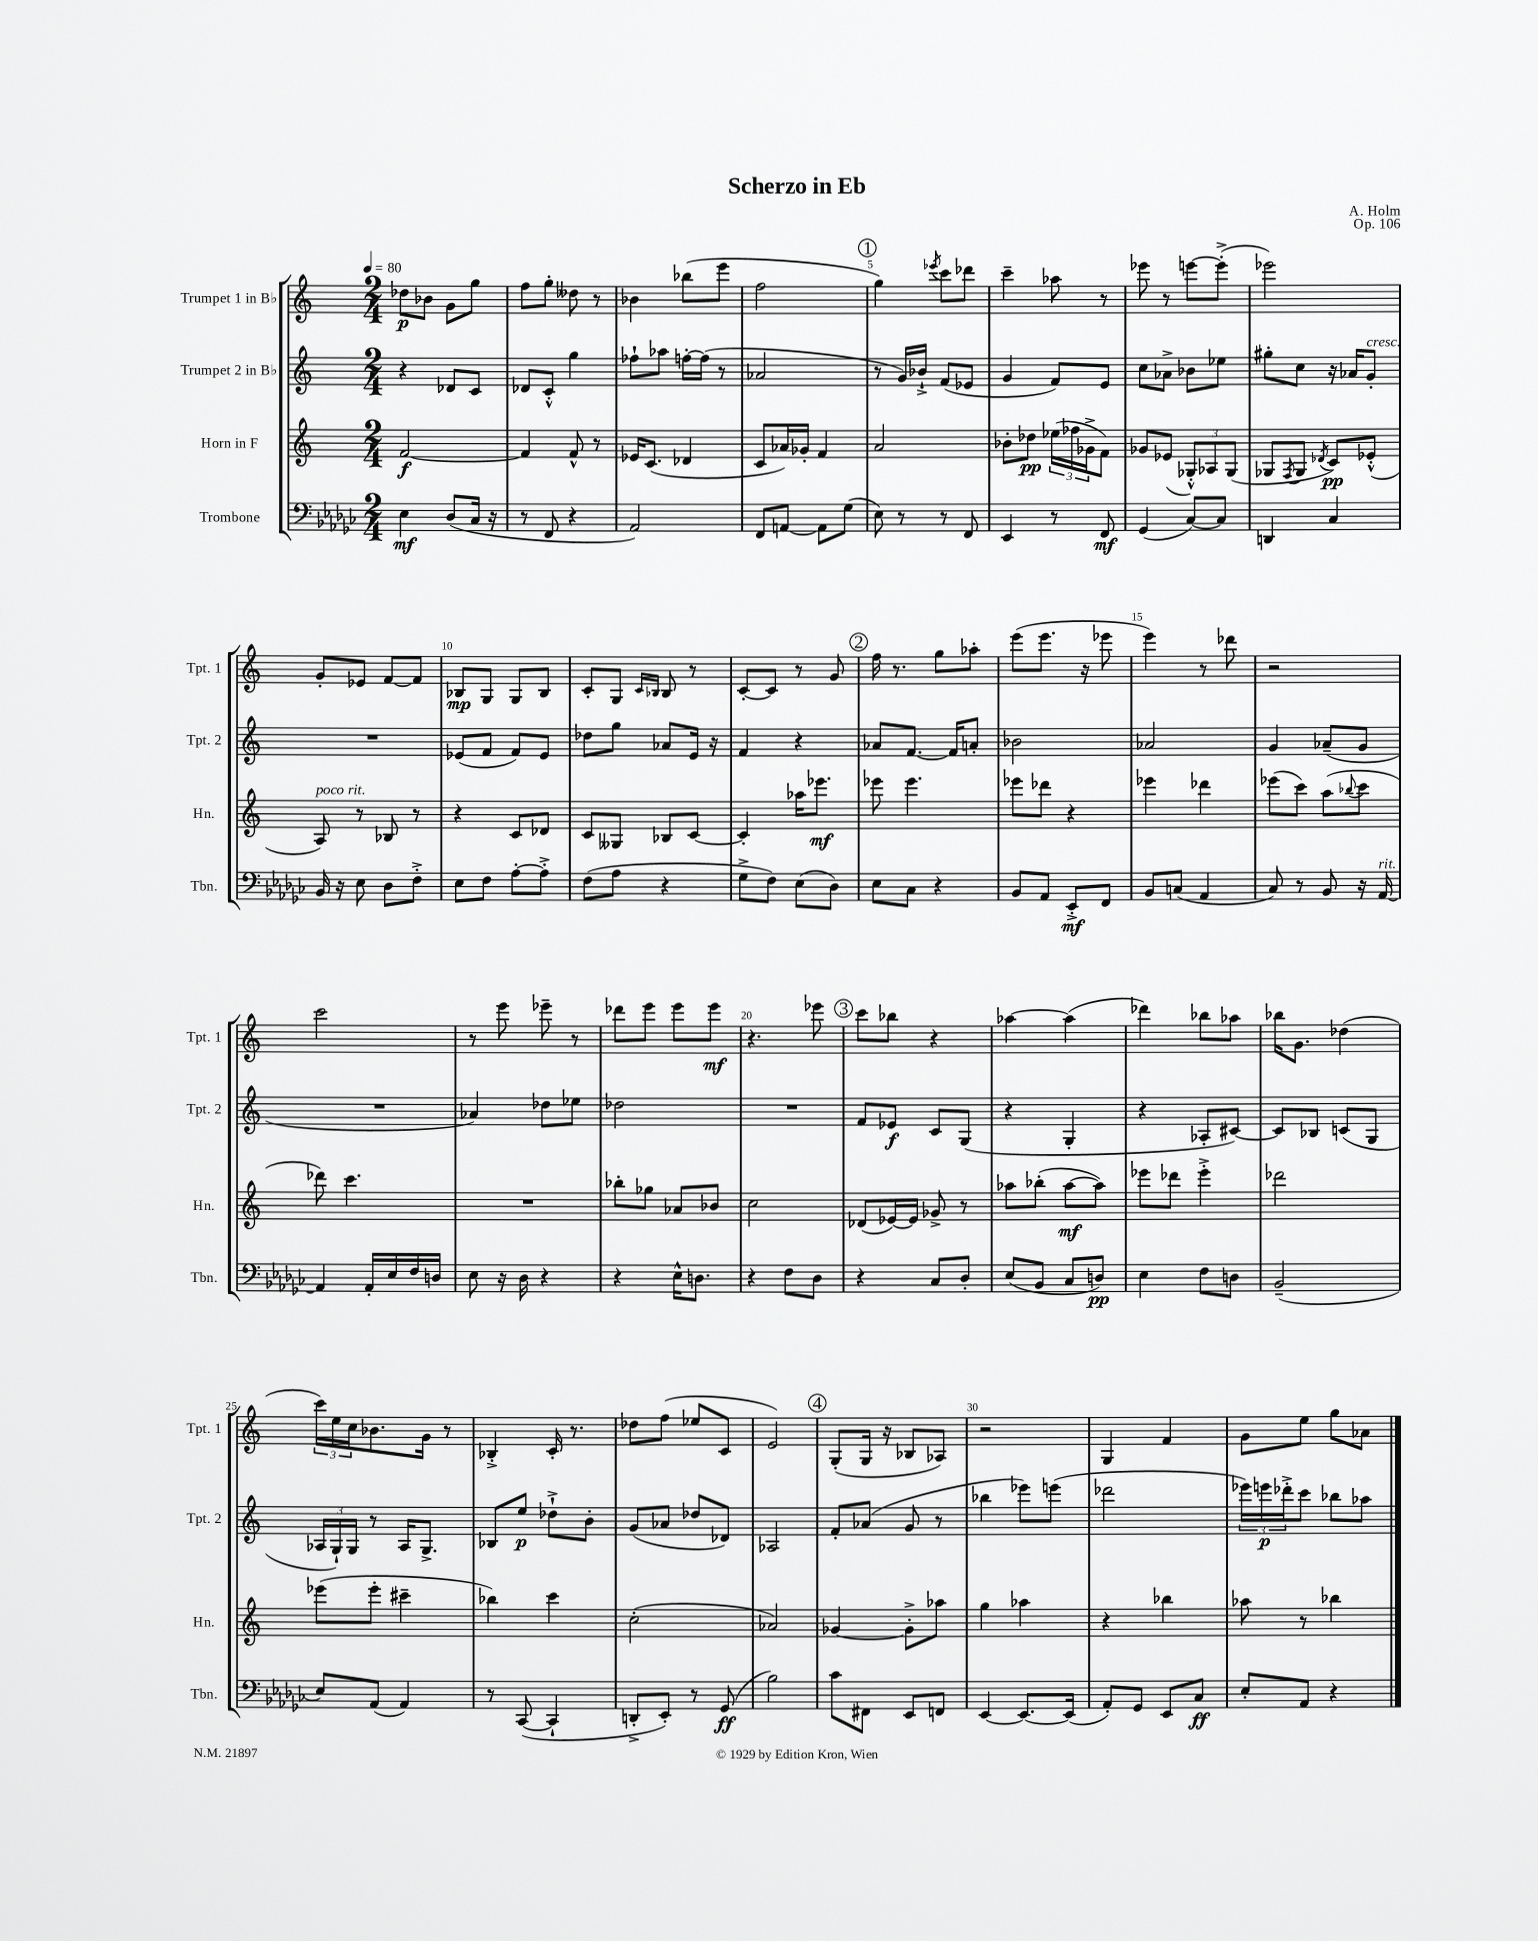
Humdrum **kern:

**kern	**dynam	**kern	**dynam	**kern	**dynam	**kern	**dynam
*part4	*part4	*part3	*part3	*part2	*part2	*part1	*part1
*staff4	*staff4	*staff3	*staff3	*staff2	*staff2	*staff1	*staff1
*I"Trombone	*	*I"Horn in F	*	*I"Trumpet 2 in B♭	*	*I"Trumpet 1 in B♭	*
*I'Tbn.	*	*I'Hn.	*	*I'Tpt. 2	*	*I'Tpt. 1	*
*clefF4	*	*clefG2	*	*clefG2	*	*clefG2	*
*k[b-e-a-d-g-c-]	*	*k[]	*	*k[]	*	*k[]	*
*M2/4	*	*M2/4	*	*M2/4	*	*M2/4	*
*MM80	*	*MM80	*	*MM80	*	*MM80	*
=1	=1	=1	=1	=1	=1	=1	=1
4E-\	mf	[2f/	f	4r	.	8dd-X\L	p
.	.	.	.	.	.	8b-X\J	.
(8D-/L	.	.	.	8d-X/L	.	8g\L	.
16C-/Jk	.	.	.	8c/J	.	8gg\J	.
16r	.	.	.	.	.	.	.
=2	=2	=2	=2	=2	=2	=2	=2
8r	.	4f/]	.	8d-X/L	.	8ff\L	.
8FF/	.	.	.	8c'^^/J	.	8gg'\J	.
4r	.	8f^^/	.	4gg\	.	8dd--X\	.
.	.	8r	.	.	.	8r	.
=3	=3	=3	=3	=3	=3	=3	=3
2AA-/)	.	16e-X/KL	.	8ff-X`\L	.	4b-X\	.
.	.	(8.c/J	.	.	.	.	.
.	.	.	.	8aa-X\J	.	.	.
.	.	4d-X/	.	[16ffn'\LL	.	(8bb-X\L	.
.	.	.	.	(16ff\JJ]	.	.	.
.	.	.	.	8r	.	8eee\J	.
=4	=4	=4	=4	=4	=4	=4	=4
8FF/L	.	8c/L	.	2a-X/	.	2ff\	.
[8AAn/J	.	16a-X/L)	.	.	.	.	.
.	.	16g-X'/JJ	.	.	.	.	.
8AA\L]	.	4f/	.	.	.	.	.
(8G-\J	.	.	.	.	.	.	.
!!LO:REH:place=s1:t=1
=5	=5	=5	=5	=5	=5	=5	=5
8E-\)	.	2a/	.	8r	.	4gg\)	.
8r	.	.	.	16g/LL)	.	.	.
.	.	.	.	16b-X`^/JJ	.	.	.
.	.	.	.	.	.	8qeee-X/	.
8r	.	.	.	(8f/L	.	8ccc\L	.
8FF/	.	.	.	8e-X/J	.	8ddd-X\J	.
=6	=6	=6	=6	=6	=6	=6	=6
4EE-/	.	8b-X'\L	.	4g/	.	4ccc~\	.
.	.	8dd-X\J	pp	.	.	.	.
8r	.	(24ee-X\LL	.	8f/L)	.	8aa-X\	.
.	.	24ff-X\	.	.	.	.	.
.	.	24g-X^\J	.	.	.	.	.
8FF/	mf	8f\J)	.	8e/J	.	8r	.
=7	=7	=7	=7	=7	=7	=7	=7
(4GG-/	.	8g-X/L	.	8cc\L	.	8eee-X\	.
.	.	(8e-X/J	.	8a-X^\J	.	8r	.
[8C-/L)	.	12G-X'^^/L)	.	8b-X\L	.	[8eeen\L	.
.	.	12A-X/	.	.	.	.	.
8C-/J]	.	.	.	8ee-X\J	.	(8eee'^\J]	.
.	.	(12G-/J	.	.	.	.	.
=8	=8	=8	=8	=8	=8	=8	=8
4DDn/	.	8G-X/L	.	8gg#X'\L	.	2eee-X\)	.
.	.	8qF/	.	.	.	.	.
.	.	8G-/J	.	8cc\J	.	.	.
.	.	8qd-X/	.	.	.	.	.
4C-/	.	8c/L)	pp	16r	.	.	.
.	.	.	.	16a-X/KL	.	.	.
!	!	!	!	!LO:TX:a:i:t=cresc.	!	!	!
.	.	(8e-X'^^/J	.	8g'/J	.	.	.
!!LO:LB:g=z
=9	=9	=9	=9	=9	=9	=9	=9
!	!	!LO:TX:a:i:t=poco rit.	!	!	!	!	!
16BB-/	.	8A/)	.	2r	.	8g'/L	.
16r	.	.	.	.	.	.	.
8E-\	.	8r	.	.	.	8e-X/J	.
8D-\L	.	8B-X/	.	.	.	[8f/L	.
8F'^\J	.	8r	.	.	.	8f/J]	.
=10	=10	=10	=10	=10	=10	=10	=10
8E-\L	.	4r	.	(8e-X/L	.	8B-X/L	mp
8F\J	.	.	.	8f/J	.	8G/J	.
[8A-'\L	.	8c/L	.	8f/L)	.	8G/L	.
8A-'^\J]	.	8d-X/J	.	8e-/J	.	8B-/J	.
=11	=11	=11	=11	=11	=11	=11	=11
(8F\L	.	8c/L	.	8dd-X\L	.	8c'/L	.
8A-\J	.	8G--X/J	.	8gg\J	.	8G/J	.
.	.	.	.	.	.	16qqc/LL	.
.	.	.	.	.	.	16qqB-X/JJ	.
4r	.	8B-X/L	.	8a-X/L	.	8B-/	.
.	.	[8c/J	.	16e/Jk	.	8r	.
.	.	.	.	16r	.	.	.
=12	=12	=12	=12	=12	=12	=12	=12
8G-^\L	.	4c'/]	.	4f/	.	[8c'/L	.
8F\J)	.	.	.	.	.	8c/J]	.
(8E-\L	.	16aa-X\KL	.	4r	.	8r	.
.	.	8.eee-X\J	mf	.	.	.	.
8D-\J)	.	.	.	.	.	8g/	.
!!LO:REH:place=s1:t=2
=13	=13	=13	=13	=13	=13	=13	=13
8E-\L	.	8eee-X\	.	8a-X/L	.	16ff\	.
.	.	.	.	.	.	8.r	.
8C-\J	.	4.eee-\	.	[8.f/J	.	.	.
4r	.	.	.	.	.	8gg\L	.
.	.	.	.	16f/KL]	.	.	.
.	.	.	.	8an'/J	.	8aa-X'\J	.
=14	=14	=14	=14	=14	=14	=14	=14
8BB-/L	.	8eee-X\L	.	2b-X\	.	(8eee\L	.
8AA-/J	.	8ddd-X\J	.	.	.	8.eee\J	.
8EE-'^/L	mf	4r	.	.	.	.	.
.	.	.	.	.	.	16r	.
8FF/J	.	.	.	.	.	8eee-X\	.
=15	=15	=15	=15	=15	=15	=15	=15
8BB-/L	.	4eee-X\	.	2a-X/	.	4eee\)	.
(8Cn/J	.	.	.	.	.	.	.
4AA-/	.	4ddd-X\	.	.	.	8r	.
.	.	.	.	.	.	8ddd-X\	.
=16	=16	=16	=16	=16	=16	=16	=16
8C-/)	.	(8eee-X\L	.	4g/	.	2r	.
8r	.	8ccc\J)	.	.	.	.	.
8BB-/	.	(8aa\L	.	(8a-X~/L	.	.	.
.	.	8qqbb-X/	.	.	.	.	.
16r	.	8ccc\J	.	8g/J	.	.	.
!LO:TX:a:i:t=rit.	!	!	!	!	!	!	!
[16AA-/	.	.	.	.	.	.	.
!!LO:LB:g=z
=17	=17	=17	=17	=17	=17	=17	=17
4AA-/]	.	8ddd-X\)	.	2r	.	2ccc\	.
.	.	4.ccc\	.	.	.	.	.
16AA-'/LL	.	.	.	.	.	.	.
16E-/	.	.	.	.	.	.	.
16F/	.	.	.	.	.	.	.
16Dn/JJ	.	.	.	.	.	.	.
=18	=18	=18	=18	=18	=18	=18	=18
8E-\	.	2r	.	4a-X/)	.	8r	.
16r	.	.	.	.	.	8eee\	.
16D-\	.	.	.	.	.	.	.
4r	.	.	.	8dd-X\L	.	8eee-X~\	.
.	.	.	.	8ee-X\J	.	8r	.
=19	=19	=19	=19	=19	=19	=19	=19
4r	.	8bb-X'\L	.	2dd-X\	.	8ddd-X\L	.
.	.	8gg-X\J	.	.	.	8eee\J	.
16E-^^\KL	.	8a-X/L	.	.	.	8eee\L	.
8.Dn\J	.	.	.	.	.	.	.
.	.	8b-X/J	.	.	.	8eee\J	mf
=20	=20	=20	=20	=20	=20	=20	=20
4r	.	2cc\	.	2r	.	4.r	.
8F\L	.	.	.	.	.	.	.
8D-\J	.	.	.	.	.	8eee-X\	.
!!LO:REH:place=s1:t=3
=21	=21	=21	=21	=21	=21	=21	=21
4r	.	(8d-X/L	.	8f/L	.	8ccc\L	.
.	.	[16e-X/L)	.	8e-X/J	f	8bb-X\J	.
.	.	16e-/JJ]	.	.	.	.	.
8C-/L	.	8g-X^/	.	8c/L	.	4r	.
8D-'/J	.	8r	.	(8G/J	.	.	.
=22	=22	=22	=22	=22	=22	=22	=22
(8E-/L	.	8aa-X\L	.	4r	.	[4aa-X\	.
8BB-/J	.	(8bb-X'\J	.	.	.	.	.
8C-/L	.	[8aa-\L	mf	4G'/	.	(4aa-\]	.
8Dn/J)	pp	8aa-\J])	.	.	.	.	.
=23	=23	=23	=23	=23	=23	=23	=23
4E-\	.	8eee-X\L	.	4r	.	4ddd-X\)	.
.	.	8ddd-X\J	.	.	.	.	.
8F\L	.	4eee-'^\	.	8A-X'/L	.	8bb-X\L	.
8Dn\J	.	.	.	[8c#X/J)	.	8aa-X\J	.
=24	=24	=24	=24	=24	=24	=24	=24
(2BB-~/	.	2ddd-X\	.	8c#/L]	.	16bb-X\KL	.
.	.	.	.	.	.	8.g\J	.
.	.	.	.	8B-X/J	.	.	.
.	.	.	.	(8cn/L	.	(4dd-X\	.
.	.	.	.	8G/J	.	.	.
!!LO:LB:g=z
=25	=25	=25	=25	=25	=25	=25	=25
8E-/L)	.	(8eee-X\L	.	24A-X/LL	.	24ccc\LL)	.
.	.	.	.	24G`/)	.	24ee\	.
.	.	.	.	24G/JJ	.	24cc\J	.
(8AA-/J	.	8eee-'\J	.	8r	.	8.b-X\	.
4AA-/)	.	4ccc#X~\	.	16A-/KL	.	.	.
.	.	.	.	8.G^/J	.	16g\Jk	.
.	.	.	.	.	.	8r	.
=26	=26	=26	=26	=26	=26	=26	=26
8r	.	4bb-X\)	.	8B-X/L	.	4B-X'^/	.
([8CC-/	.	.	.	8ee/J	p	.	.
4CC-`/]	.	4ccc\	.	8dd-X`^\L	.	16c'/	.
.	.	.	.	.	.	8.r	.
.	.	.	.	8b'\J	.	.	.
=27	=27	=27	=27	=27	=27	=27	=27
8DDn'^/L	.	(2cc'\	.	(8g/L	.	8dd-X\L	.
8EE-'/J)	.	.	.	8a-X/J	.	(8ff\J	.
8r	.	.	.	8dd-X/L	.	8ee-X/L	.
(8GG-/	ff	.	.	8d-X/J)	.	8c/J	.
=28	=28	=28	=28	=28	=28	=28	=28
2B-\)	.	2a-X/)	.	2A-X/	.	2e/)	.
!!LO:REH:place=s1:t=4
=29	=29	=29	=29	=29	=29	=29	=29
8c-\L	.	[4g-X/	.	8f'/L	.	(8G'/L	.
8FF#X\J	.	.	.	(8a-X/J	.	16G/Jk	.
.	.	.	.	.	.	16r	.
8EE-/L	.	8g-'^\L]	.	8g/	.	8B-X/L	.
8FFn/J	.	8aa-X\J	.	8r	.	8A-X/J)	.
=30	=30	=30	=30	=30	=30	=30	=30
[4EE-/	.	4gg\	.	4bb-X\	.	2r	.
8.EE-/L_	.	4aa-X\	.	8eee-X\L)	.	.	.
.	.	.	.	(8eeen\J	.	.	.
(16EE-/Jk]	.	.	.	.	.	.	.
=31	=31	=31	=31	=31	=31	=31	=31
8AA-'/L)	.	4r	.	2ddd-X\	.	4G/	.
8GG-/J	.	.	.	.	.	.	.
8EE-/L	.	4bb-X\	.	.	.	4f/	.
8C-/J	ff	.	.	.	.	.	.
=32	=32	=32	=32	=32	=32	=32	=32
8E-'/L	.	8aa-X\	.	24eee-X\LL)	.	8g\L	.
.	.	.	.	24eeen\	p	.	.
.	.	.	.	24ddd-X'^\J	.	.	.
8AA-/J	.	8r	.	8ccc\J	.	8ee\J	.
4r	.	4bb-X\	.	8bb-X\L	.	8gg\L	.
.	.	.	.	8aa-X\J	.	8a-X\J	.
==	==	==	==	==	==	==	==
*-	*-	*-	*-	*-	*-	*-	*-
